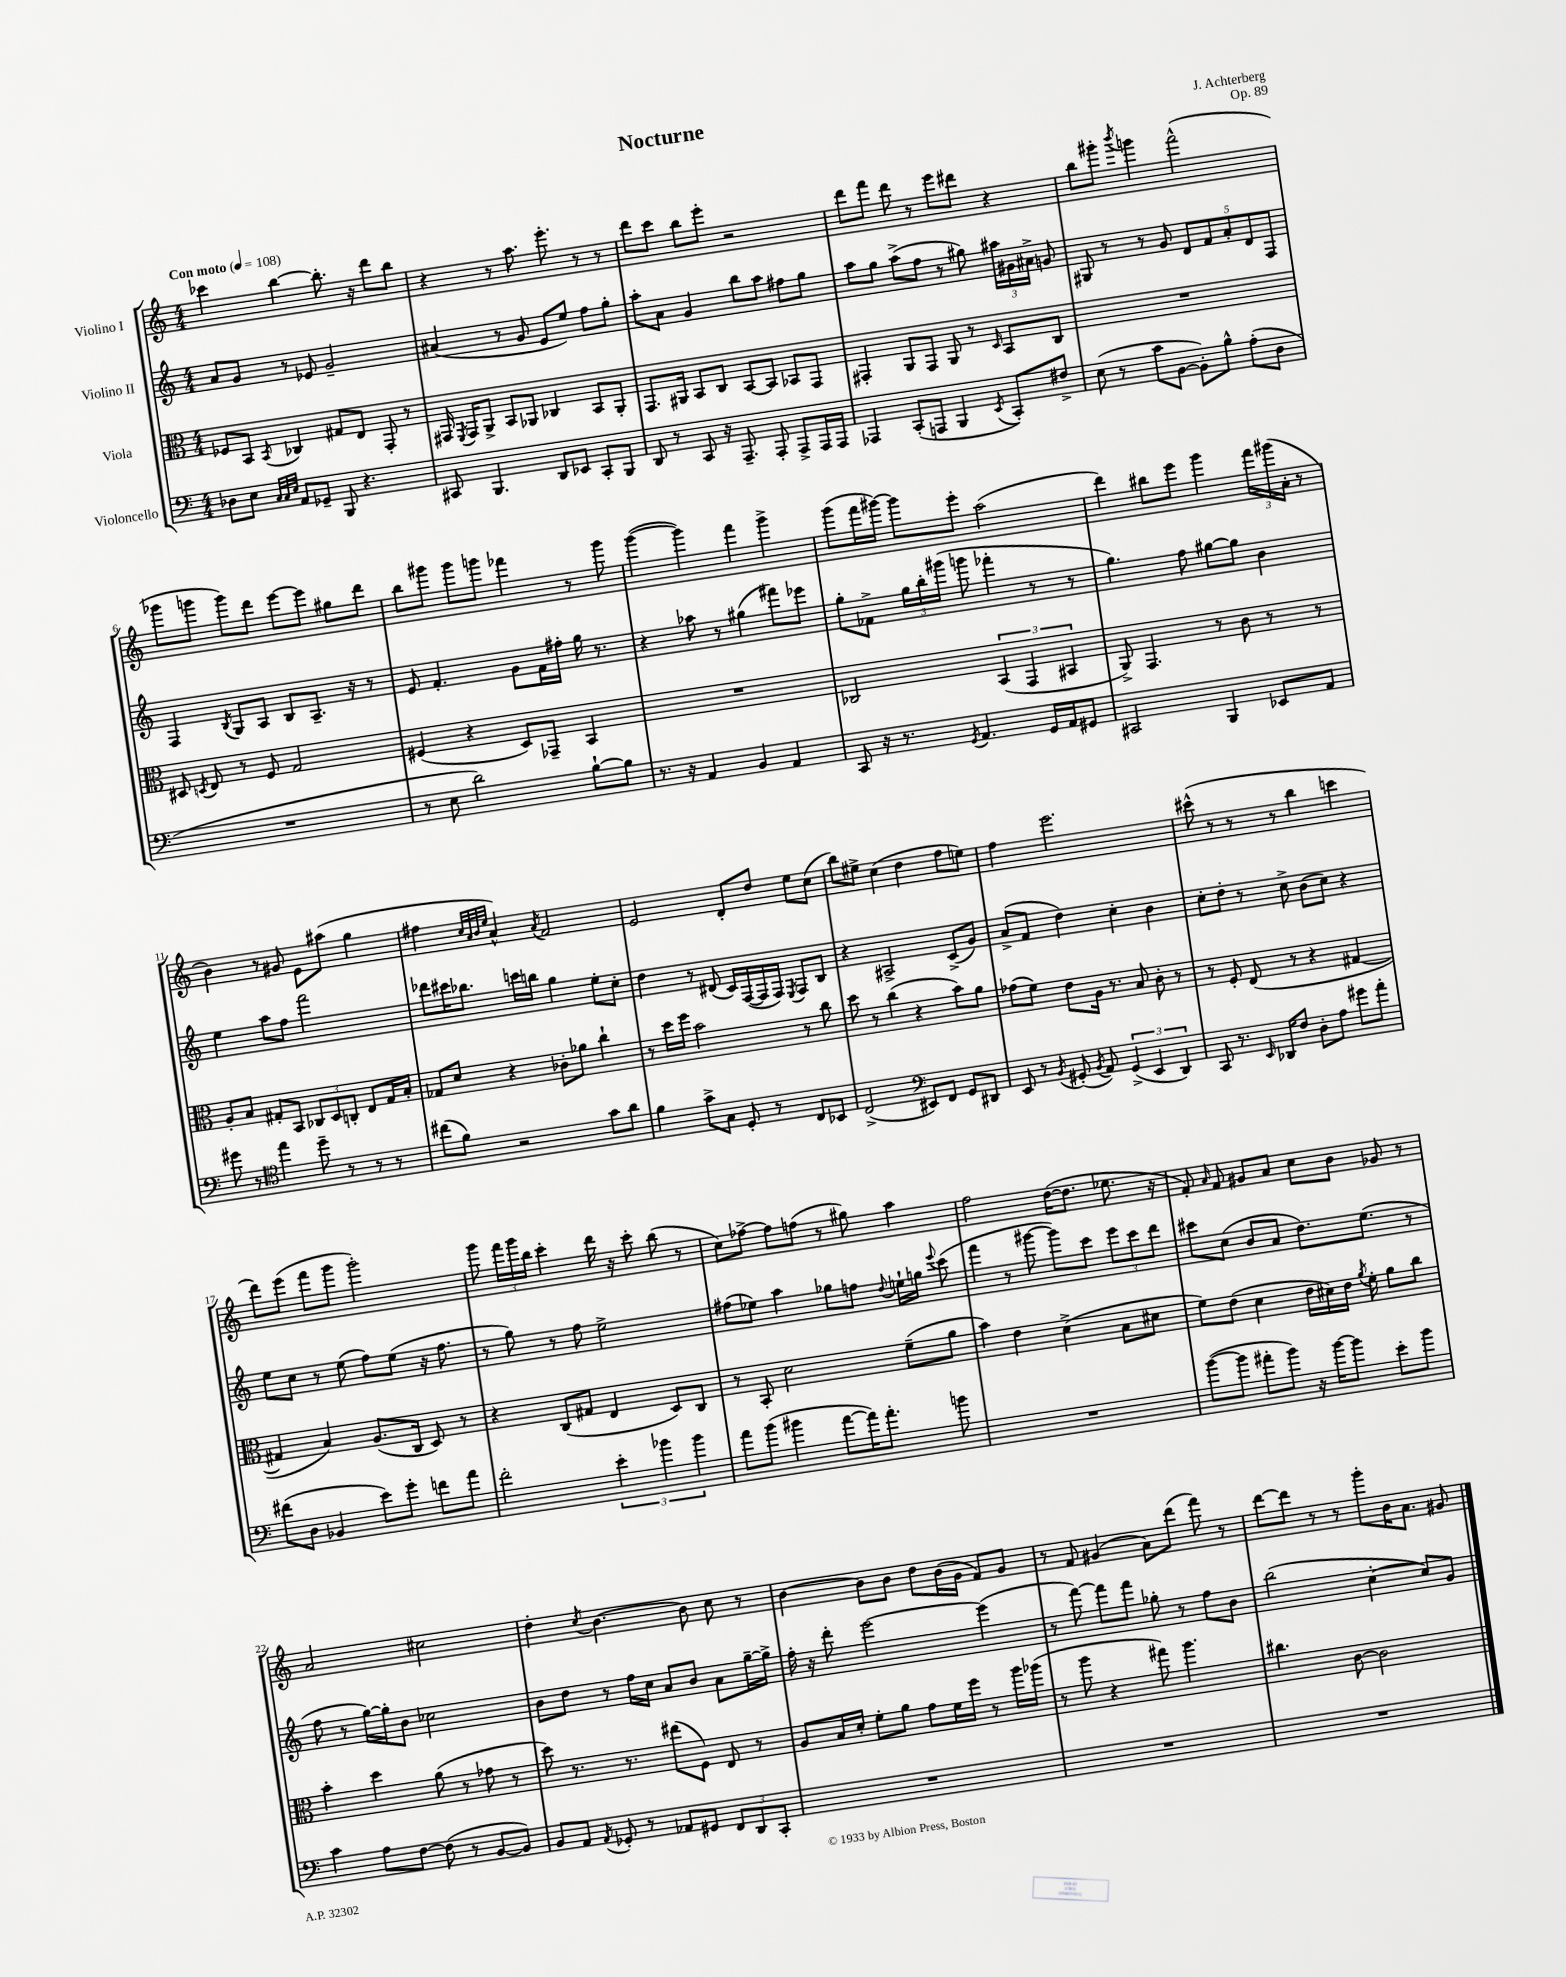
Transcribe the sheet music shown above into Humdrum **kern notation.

**kern	**kern	**kern	**kern
*part4	*part3	*part2	*part1
*staff4	*staff3	*staff2	*staff1
*I"Violoncello	*I"Viola	*I"Violino II	*I"Violino I
*clefF4	*clefC3	*clefG2	*clefG2
*k[]	*k[]	*k[]	*k[]
*M4/4	*M4/4	*M4/4	*M4/4
*MM108	*MM108	*MM108	*MM108
=1	=1	=1	=1
!	!	!	!LO:TX:a:B:t=Con moto
8D-X\L	8F-X/L	8a/L	4ccc-X\
8E\J	8BB/J	8g/J	.
32qqC/LLL	.	.	.
32qqC/	.	.	.
32qqE/JJJ	8qBB/	.	.
8AA/L	4C-X/	8r	[4bb\
8GG-X~/J	.	8e-X/	.
8BBB/	8G#X/L	2g~/	8.bb'\]
4.r	8E/J	.	.
.	.	.	16r
.	8GG'/	.	8ddd\L
.	8r	.	8bb\J
=2	=2	=2	=2
8CC#X/	16GG#X/	(4a#X/	4r
.	8qFF/	.	.
.	16GG#/KL	.	.
4.BBB/	8AA^/J	.	.
.	8BB/L	8r	8r
.	8AA-X/J	8g/	8.aa\
8DD/L	4C-X/	8e/L	.
.	.	.	8.eee'\
8EE-X/J	.	8ee/J)	.
8CC#'/L	8BB/L	8ff\L	8r
8BBB/J	8AA-'/J	8gg'\J	8r
=3	=3	=3	=3
8DD/	8.GG/L	8aa'\L	8ddd\L
8r	.	8a\J	8ccc\J
.	16AA#X/Jk	.	.
8CC/	8BB/L	4g/	8bb\L
16r	8C/J	.	8eee'\J
8.AAA~/	.	.	.
.	[8BB/L	8bb\L	2r
8AAA'/	8BB/J]	8aa\J	.
8AAA^/L	8BB-X/L	8ff#X\L	.
16AAA/L	8GG/J	8gg\J	.
16AAA/JJ	.	.	.
=4	=4	=4	=4
4AAA-X/	4GG#X'/	8aa\L	8ddd\L
.	.	8gg\J	8fff\J
(8CC'/L	8AA/L	(8aa^\L	8ddd\
8AAAn/J	8GG#/J	8ff\J	8r
4BBB/	8AA/	8r	8eee\L
.	8r	8gg#X\)	8ddd#X\J
8qEE/	16qqD/	.	.
8CC'/L)	8BB/L	24aa#X\LL	4r
.	.	24g#X\	.
.	.	24a#X^\JJ	.
8F#X^/J	8C/J	8gn/	.
=5	=5	=5	=5
(8E\	1r	8G#X/	8bb\L
8r	.	8r	8ggg#X'\J
.	.	.	8qbbb/
8c\L	.	8r	4gggn\
[8BB\J	.	8g/	.
8BB'\L])	.	10d/L	(2fff^^\
.	.	10f/	.
8B^^\J	.	.	.
.	.	10a'/	.
(8A'\L	.	.	.
.	.	10d/	.
8D\J	.	.	.
.	.	10F/J	.
!!LO:LB:g=z
=6	=6	=6	=6
1r	8D#X/	4F/	8ggg-X\L
.	8qDn/	.	.
.	8E/	.	8gggn\J
.	.	8qB/	.
.	8r	8G/L	8ggg\L)
.	8F/	8A/J	8ddd\J
.	2G/	8B/L	[8eee\L
.	.	8.A~/J	8eee\J]
.	.	.	8gg#X\L
.	.	16r	.
.	.	8r	8ddd\J
=7	=7	=7	=7
8r	(4F#X/	8e/	8bb\L
8E\	.	4.f'/	8ggg#X\J
2d\)	4r	.	8ggg#\L
.	.	.	8gggn\J
.	8D/L)	8g\L	4fff-X\
.	8GG-X~/J	16f\L	.
.	.	16ff#X'\JJ	.
[8B`\L	4BB/	16gg\	8r
.	.	8.r	.
8B\J]	.	.	8ggg\
=8	=8	=8	=8
8.r	1r	4r	([4ggg\
16r	.	.	.
4AA/	.	8aa-X\	4ggg\])
.	.	8r	.
4BB/	.	(4gg#X\	4fff\
4AA/	.	8fff#X\L)	4ggg^\
.	.	8eee-X\J	.
=9	=9	=9	=9
8CC/	2C-X/	8gg'\L	(8ggg\L
16r	.	8f-X^\J	16fff\L
8.r	.	.	[16ggg#X\JJ)
.	.	24gg\LL	8ggg#\L]
.	.	24bb'\	.
.	.	(24ggg#X\JJ	.
8qGG/	.	.	.
4.AA/	.	8gggn\	8eee'\J
.	(6BB/	4fff-X'\	(2aa\
.	6GG/	.	.
16GG/LL	.	8r	.
16AA/J	.	.	.
.	6BB#X/	.	.
8GG#X/J	.	8r	.
=10	=10	=10	=10
2CC#X/	8AA^/)	4.gg\)	4ddd\)
.	4.GG/	.	.
.	.	.	8bb#X\L
.	.	8ff\	8eee\J
4BBB/	8r	[8gg#X\L	4ggg\
.	8c\	8gg#\J]	.
8EE-X/L	8r	4b\	24fff\LL
.	.	.	(24ggg#X\
.	.	.	24a'\JJ
8AA/J	8r	.	8r
!!LO:LB:g=z
=11	=11	=11	=11
8g#X\	8A'/L	4ee\	4b\)
8r	8B/J	.	.
*clefC4	*	*	*
4ee\	8G#X'/L	8aa\L	8r
.	8BB/J	8ff\J	8g#X/
8dd~\	12C-X/L	2fff\	8e\L
.	12D/	.	.
8r	.	.	(8aa#X\J
.	12Cn'/J	.	.
8r	8E/L	.	4gg\
8r	16G#/L	.	.
.	16B'/JJ	.	.
=12	=12	=12	=12
(8cc#X\L	8G-X/L	8ddd-X\L	4ff#X\
8f\J)	8d/J	16ccc#X\K	.
.	.	8.bb-X\J	.
.	.	.	32qqcc/LLL
.	.	.	32qqa/
.	.	.	32qqb/
.	.	.	32qqee/JJJ
2r	4r	.	4a^^/)
.	.	16cccn\LL	.
.	.	16bbn\JJ	.
.	.	.	8qa/
.	8c-X'\L	4gg\	2f/
.	8a-X\J	.	.
8g\L	4cc`\	8ee'\L	.
8a\J	.	8cc'\J	.
=13	=13	=13	=13
4f\	8r	4dd\	2e/
.	16dd\LL	.	.
.	16ff\JJ	.	.
8g^\L	2b\	8r	.
8G\J	.	(8d#X/	.
8D'/	.	16c/LL)	8d'/L
.	.	([16F/	.
8r	.	16F/]	8dd/J
.	.	16F/JJ)	.
.	.	8qE/	.
8C/L	8r	8F/L	8ee\L
8BB-X/J	8cc\	8B/J	(8cc\J
=14	=14	=14	=14
(2C^/	8dd\	4r	8bb\L)
.	8r	.	8ee#X^\J
.	(4cc\	2A#X^/	(4cc\
*clefF4	*	*	*
8EE#X/L)	4r	.	4dd\
8FF/J	.	.	.
8GG/L	8b\L)	(8c^/L	8ff\L
8DD#X/J	8a\J	8g/J)	8een\J)
=15	=15	=15	=15
8EE/	(8g-X\L	(8a^/L	4ff\
8r	8f\J)	8f/J	.
8qBB/	.	.	.
(8GG#X'/	8e\L	4dd\)	2.eee\
8qBB/	.	.	.
8AA/)	16A\Jk	.	.
.	8.r	.	.
(6GG#^/	.	4cc'\	.
.	8B/	.	.
6EE/	.	.	.
.	8c'\	4b\	.
6DD/)	.	.	.
.	8r	.	.
=16	=16	=16	=16
8CC/	8r	8cc'\L	(8ccc#X^^\
8.r	8F'/	8dd'\J	8r
.	(8E/	8r	8r
16qqEE/	.	.	.
16DD-X/KL	.	.	.
8F/J	8r	8cc^\	8r
8D'\L	4r	(8b\L	4bb\
8A\J	.	8cc\J)	.
8g#X\L	[4G#X/	4r	4cccn\
8a'\J	.	.	.
!!LO:LB:g=z
=17	=17	=17	=17
(8f#X\L	4G#X/]	8ee\L	8ddd\L)
8D\J	.	8cc\J	(8eee\J
4BB-X/	4B/)	8r	8fff\L
.	.	(8ee\	8ggg\J
8e\L)	(8.A/L	8ff\L)	2ggg'\)
8g'\J	.	(8ee\J	.
.	16C/Jk	.	.
8fn\L	8D/)	16r	.
.	.	8.ff\	.
8a\J	8r	.	.
=18	=18	=18	=18
2f'\	4r	8r	8ggg\
.	.	8gg\)	24fff\LL
.	.	.	24ggg\
.	.	.	24bb\JJ
.	(8C/L	8r	4ccc'\
.	8G#X/J	8ff\	.
6e'\	4E/	2ee^\	16ddd\
.	.	.	16r
.	.	.	8ccc'\
6b-X\	.	.	.
.	8D/L)	.	(8bb\
6b-\	.	.	.
.	8C/J	.	8r
=19	=19	=19	=19
8a\L	8r	(8ff#X\L	8cc\L)
(8b\J	8BB'/	8ee-X\J)	[8ff-X^\J
4b#X\	2d\	4aa\	8ff-\L]
.	.	.	(8ffn\J
[8a\L	.	8gg-X\L	8r
16a\K])	.	8ffn\J	8gg#X\)
8.a'\J	.	.	.
.	.	8qqdd/	.
.	(8f~\L	16een`\LL	4aa\
.	.	16ggn\JJ	.
.	.	8qqeee/	.
8bn\	8a\J	(8ccc\	.
=20	=20	=20	=20
1r	4b\)	4fff\	2ff\
.	4e\	8r	.
.	.	[8ggg#X\	.
.	(4d^\	8ggg#\L])	([16dd\KL
.	.	.	8.dd\J]
.	.	8ccc\J	.
.	8B\L	12eee\L	8.ee-X\
.	.	12ccc\	.
.	8d#X\J	.	.
.	.	12ddd\J	.
.	.	.	16r
=21	=21	=21	=21
([8b\L	8f\L)	8ccc#X\L	8f'/)
.	.	.	16qqa/
8b\J]	(8e\J	(8cc\J	8f/
8a#X'\L	4d\	8b/L	8g#X/L
8b\J)	.	8a/J	8a/J
16r	16e\LL	8.dd\L)	8cc\L
[16b\KL	16d#X\)	.	.
8b\J]	16e\JJ	.	8b\J
.	8qa/	.	.
.	16f'\	(8.ee\J	.
8e'\L	8a\L	.	8g-X/
8b\J	8cc\J	8r	8r
!!LO:LB:g=z
=22	=22	=22	=22
4c\	4b'\	8ff\	2a/
.	.	8r	.
8A\L	4dd\	[16gg\LL)	.
.	.	16gg'\J]	.
[8F\J	.	8b\J	.
(8F\]	(8a\	2cc-X\	2cc#X\
8r	8r	.	.
[8BB/L	8g-X\	.	.
8BB/J])	8r	.	.
=23	=23	=23	=23
8BB/L	8dd\)	8b\L	4dd'\
8AA/J	8.r	8dd\J	.
8qAA/	.	.	8qcc/
8GG-X'/	.	8r	[4.b\
.	8.r	.	.
8r	.	16ff\LL	.
.	.	16cc\JJ	.
8AA-X/L	(8ee#X\L	8a/L	.
8GG#X/J	8F\J)	8b/J	8b\]
12FF/L	8E/	8a\L	8cc\
12DD/	.	.	.
.	8r	[16gg~\L	8r
12CC'/J	.	.	.
.	.	16gg^\JJ]	.
=24	=24	=24	=24
1r	8A/L	16ff'\	[4b\
.	.	16r	.
.	16B/L	8ddd'\	.
.	16d'/JJ	.	.
.	8f'\L	[2eee\	8b\L]
.	8a\J	.	8b\J
.	8g\L	.	8dd\L
.	16f\L	.	(16b\L
.	16ff\JJ	.	16g\JJ
.	8r	(4eee\]	8f/L)
.	16aa\LL	.	8g/J
.	(16aa-X\JJ	.	.
=25	=25	=25	=25
1r	8r	8r	8r
.	8aa\	[8fff\)	8f/
.	4r	8fff\L]	(4g#X/
.	.	8fff\J	.
.	8gg#X\)	8gg-X'\	8a\L)
.	4.aa\	8r	(8ddd\J
.	.	8ff\L	8fff\)
.	.	8b\J	8r
=26	=26	=26	=26
1r	4.cc#X\	(2bb\	[8ddd\L
.	.	.	8ddd\J]
.	.	.	8r
.	[8c\	.	8r
.	2c\]	[4cc'\	8ggg'\L
.	.	.	16b\K
.	.	.	8.a\J
.	.	8cc/L])	.
.	.	8g/J	8g#X/
==	==	==	==
*-	*-	*-	*-
